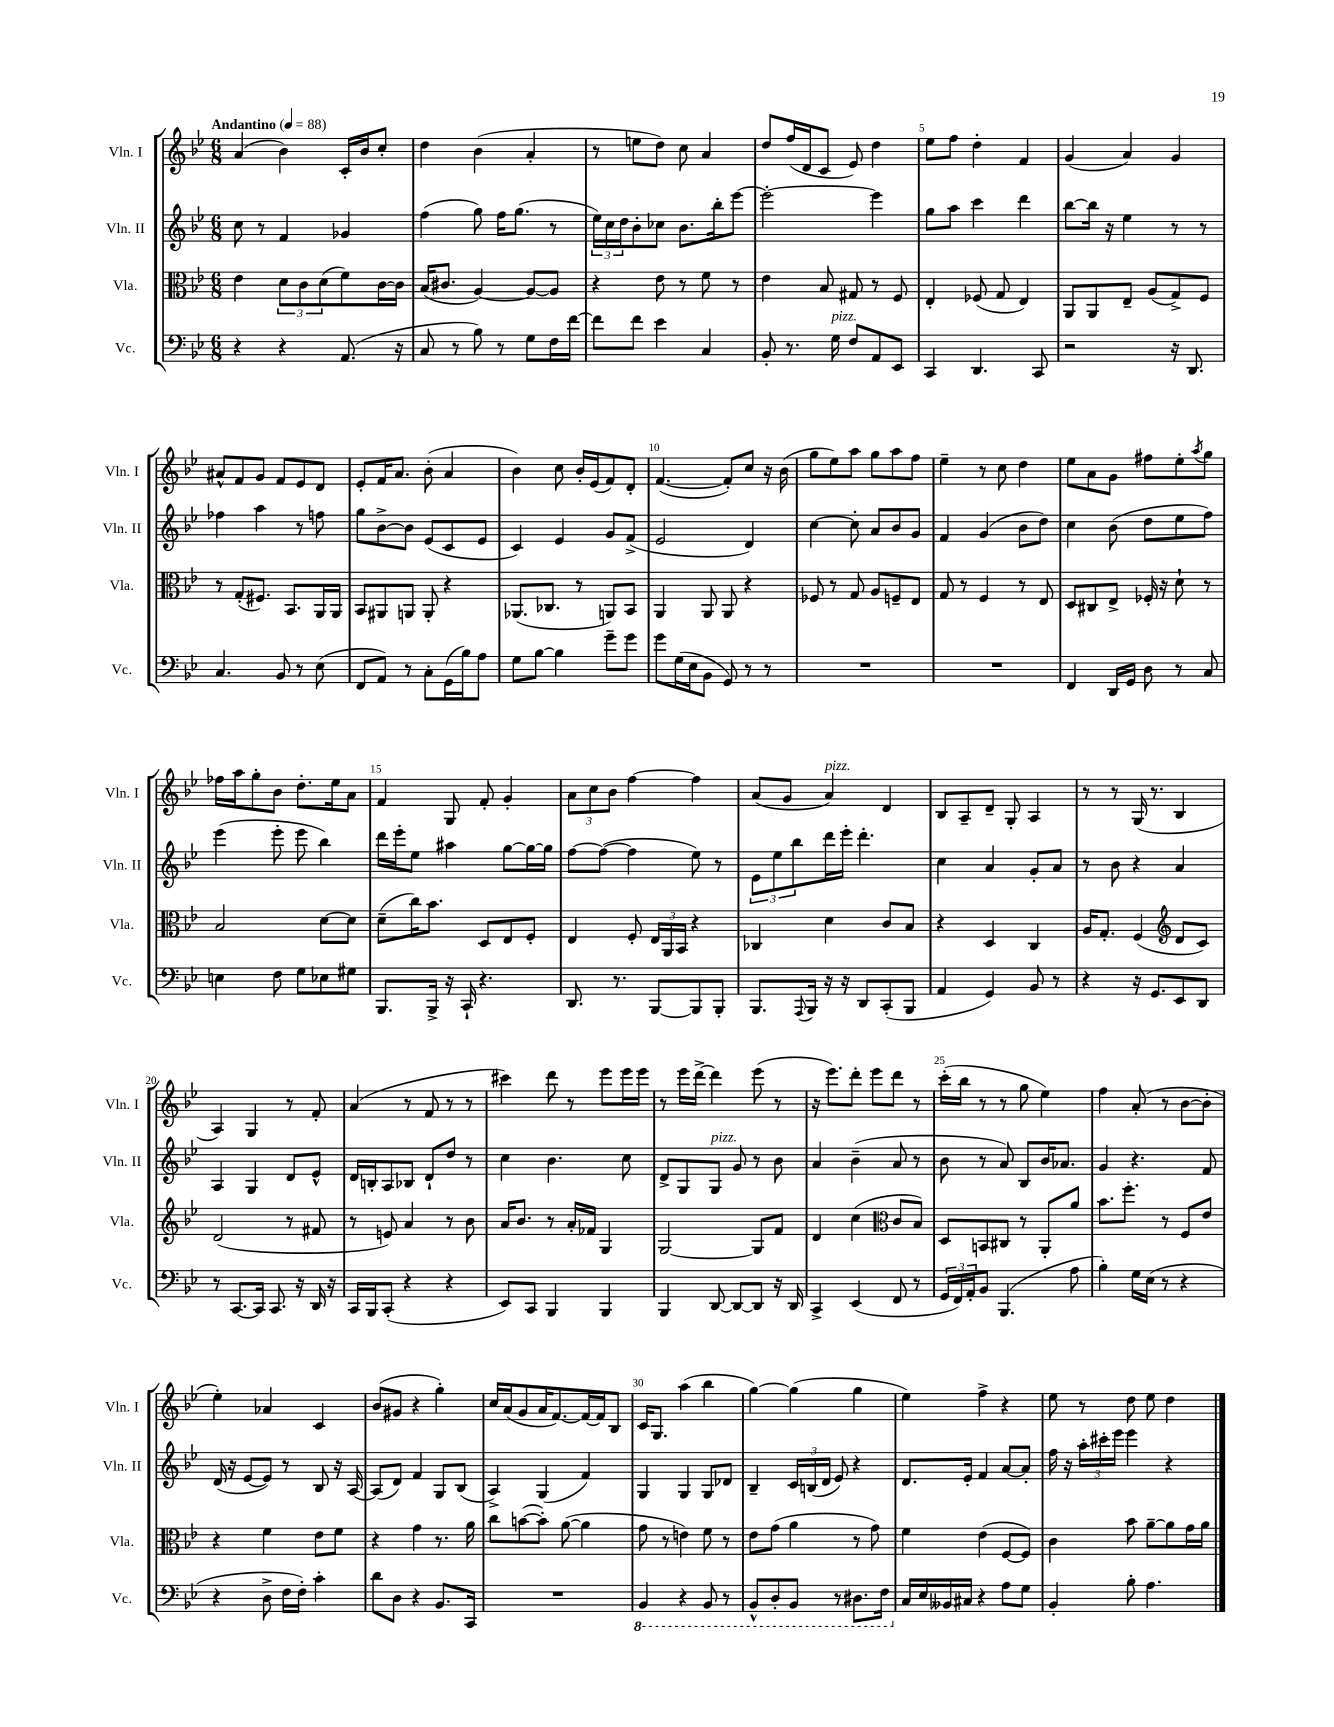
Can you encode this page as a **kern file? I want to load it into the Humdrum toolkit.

**kern	**kern	**kern	**kern
*part4	*part3	*part2	*part1
*staff4	*staff3	*staff2	*staff1
*I"Vc.	*I"Vla.	*I"Vln. II	*I"Vln. I
*I'Vc.	*I'Vla.	*I'Vln. II	*I'Vln. I
*clefF4	*clefC3	*clefG2	*clefG2
*k[b-e-]	*k[b-e-]	*k[b-e-]	*k[b-e-]
*M6/8	*M6/8	*M6/8	*M6/8
*MM88	*MM88	*MM88	*MM88
=1	=1	=1	=1
!	!	!	!LO:TX:a:B:t=Andantino
4r	4e-\	8cc\	(4a/
.	.	8r	.
4r	12d\L	4f/	4b-\)
.	12c\	.	.
.	(12d\	.	.
(8.AA/	8f\)	4g-X/	16c'/LL
.	.	.	16b-/J
.	[16c\L	.	8cc'/J
16r	16c\JJ]	.	.
=2	=2	=2	=2
8C/	(16B-/KL	(4ff\	4dd\
.	8.c#X/J	.	.
8r	.	.	.
8B-\)	[4A/)	8gg\)	(4b-\
8r	.	16ff\KL	.
.	.	(8.gg\J	.
8G\L	8A/L_	.	4a'/
16F\L	8A/J]	8r	.
[16f\JJ	.	.	.
=3	=3	=3	=3
8f\L]	4r	24ee-\LL)	8r
.	.	24cc\	.
.	.	24dd\J	.
8f\J	.	8b-'\	8een\L
4e-\	8e-\	8cc-X\J	8dd\J)
.	8r	8.b-\L	8cc\
4C/	8f\	.	4a/
.	.	16bb-'\k	.
.	8r	[8eee-\J	.
=4	=4	=4	=4
8BB-'/	4e-\	2eee-'\_	8dd/L
8.r	.	.	(16ff/L
.	.	.	16d/J
.	8B-/	.	8c/J
!LO:TX:a:i:t=pizz.	!	!	!
16G\	.	.	.
8F/L	8G#X/	.	8e-/)
8AA/	8r	4eee-\]	4dd\
8EE-/J	8F/	.	.
=5	=5	=5	=5
4CC/	4E-'/	8gg\L	8ee-\L
.	.	8aa\J	8ff\J
4.DD/	(8F-X/	4ccc\	4dd'\
.	8G/	.	.
.	4E-/)	4ddd\	4f/
8CC/	.	.	.
=6	=6	=6	=6
2r	8AA/L	[8bb-\L	(4g/
.	8AA/	16bb-\Jk]	.
.	.	16r	.
.	8E-~/J	4ee-\	4a/)
.	(8A/L	.	.
16r	8G^/)	8r	4g/
8.DD/	.	.	.
.	8F/J	8r	.
!!LO:LB:g=z
=7	=7	=7	=7
4.C/	8r	4ff-X\	8a#X^^/L
.	(8G'/L	.	8f/
.	8.F#X/J)	4aa\	8g/J
8BB-/	.	.	8f/L
.	8.BB-/L	.	.
8r	.	8r	8e-/
(8E-\	16AA/L	8ffn\	8d/J
.	16AA/JJ	.	.
=8	=8	=8	=8
8FF/L	8BB-/L	8gg\L	8e-'/L
8AA/J)	8AA#X/	[8b-^\	16f/K
.	.	.	8.a/J
8r	8AAn/J	8b-\J]	.
8C'\L	8AA'/	(8e-/L	(8b-'\
(16GG\L	4r	8c/	4a/
16B-\J)	.	.	.
8A\J	.	8e-/J	.
=9	=9	=9	=9
8G\L	(8.AA-X/L	4c/)	4b-\)
[8B-\J	.	.	.
.	8.C-X/J	.	.
4B-\]	.	4e-/	8cc\
.	8r	.	16b-'/LL
.	.	.	(16e-/J
8g~\L	8AAn/L)	8g/L	8f/)
8g\J	8BB-/J	(8f^/J	8d'/J
=10	=10	=10	=10
8g\L	4AA/	2e-/	([4.f/
(16G\L	.	.	.
16E-\J	.	.	.
8BB-\J	8AA/	.	.
8GG/)	8AA/	.	8f'/L])
8r	4r	4d/)	8cc/J
8r	.	.	16r
.	.	.	(16b-\
=11	=11	=11	=11
2.r	8F-X/	[4cc\	8gg\L
.	8r	.	8ee-\)
.	8G/	8cc'\]	8aa\J
.	8A/L	8a/L	8gg\L
.	8Fn~/	8b-/	8aa\
.	8E-/J	8g/J	8ff\J
=12	=12	=12	=12
2.r	8G/	4f/	4ee-~\
.	8r	.	.
.	4F/	(4g/	8r
.	.	.	8cc\
.	8r	8b-\L	4dd\
.	8E-/	8dd\J)	.
=13	=13	=13	=13
4FF/	8D/L	4cc\	8ee-\L
.	8C#X/	.	8a\
16DD/LL	8E-^/J	(8b-\	8g\J
16GG/JJ	.	.	.
8D\	16F-X'/	8dd\L	8ff#X\L
.	16r	.	.
8r	8d`\	8ee-\	8ee-'\
.	.	.	8qaa/
8C/	8r	8ff\J)	8gg\J
!!LO:LB:g=z
=14	=14	=14	=14
4En\	2B-/	(4eee-\	16ff-X\LL
.	.	.	16aa\J
.	.	.	8gg'\
8F\	.	8eee-'\	8b-\J
8G\L	.	8eee-\	8.dd'\L
8E-X\	[8d\L	4bb-\)	.
.	.	.	16ee-\k
8G#X\J	8d\J]	.	8a\J
=15	=15	=15	=15
8.BBB-/L	(8d~\L	16ddd\LL	4f/
.	.	16eee-'\J	.
.	16cc\K)	8ee-\J	.
16BBB-^/Jk	8.b-\J	.	.
16r	.	4aa#X\	8G/
16CC`/	.	.	.
4.r	8D/L	.	8f'/
.	8E-/	[8gg\L	4g'/
.	8F'/J	16gg\L_	.
.	.	16gg\JJ]	.
=16	=16	=16	=16
8.DD/	4E-/	[8ff\L	12a\L
.	.	.	12cc\
.	.	(8ff\J_	.
.	.	.	12b-\J
8.r	.	.	.
.	8F'/	4ff\]	[4ff\
[8BBB-/L	24E-/LL	.	.
.	24AA/	.	.
.	24BB-/JJ	.	.
8BBB-/]	4r	8ee-\)	4ff\]
8BBB-'/J	.	8r	.
=17	=17	=17	=17
8.BBB-/L	4C-X/	12e-\L	(8a/L
.	.	12ee-\	.
.	.	.	8g/J
.	.	12bb-\	.
8qqAAA/	.	.	.
16BBB-/Jk	.	.	.
!	!	!	!LO:TX:a:i:t=pizz.
16r	4d\	16ddd\L	4a/)
16r	.	16eee-'\JJ	.
8DD/L	.	4.ddd'\	.
(8CC'/	8c/L	.	4d/
8BBB-/J	8B-/J	.	.
=18	=18	=18	=18
4AA/	4r	4cc\	8B-/L
.	.	.	8A~/
4GG/)	4D/	4a/	8d~/J
.	.	.	8G'/
8BB-/	4C/	8g'/L	4A/
8r	.	8a/J	.
=19	=19	=19	=19
4r	16A/KL	8r	8r
.	8.G'/J	.	.
.	.	8b-\	8r
16r	(4F/	4r	(16G/
8.GG/L	.	.	8.r
*	*clefG2	*	*
8EE-/	8d/L	4a/	4B-/
8DD/J	8c/J)	.	.
!!LO:LB:g=z
=20	=20	=20	=20
8r	(2d/	4A/	4A/)
[8.CC/L	.	.	.
.	.	4G/	4G/
16CC/Jk]	.	.	.
8.CC/	.	.	.
.	8r	8d/L	8r
16r	.	.	.
16DD/	8f#X/	8e-^^/J	8f'/
16r	.	.	.
=21	=21	=21	=21
16CC/LL	8r	16d/LL	(4a/
16BBB-/J	.	16Bn'/J	.
(8CC'/J	8en/)	8A/	.
4r	4a/	8B-X/J	8r
.	.	8d`/L	8f/
4r	8r	8dd/J	8r
.	8b-\	8r	8r
=22	=22	=22	=22
8EE-/L)	16a/KL	4cc\	4ccc#X\)
.	8.b-/J	.	.
8CC/J	.	.	.
4BBB-/	8r	4.b-\	8ddd\
.	16a'/LL	.	8r
.	16f-X/JJ	.	.
4BBB-/	4G/	.	8eee-\L
.	.	8cc\	16eee-\L
.	.	.	16eee-\JJ
=23	=23	=23	=23
4BBB-/	[2G/	8d^/L	8r
.	.	8G/	16eee-\LL
.	.	.	[16ddd^\JJ
!	!	!LO:TX:a:i:t=pizz.	!
[8DD/	.	8G/J	4ddd\]
8DD/L_	.	8g/	.
8DD/J]	8G/L]	8r	(8eee-\
16r	8f/J	8b-\	8r
16DD/	.	.	.
=24	=24	=24	=24
4CC^/	4d/	4a/	16r
.	.	.	8.eee-\L)
(4EE-/	(4cc\	(4b-~\	8ddd'\J
.	.	.	8eee-\L
*	*clefC3	*	*
8FF/	8c/L	8a/	8ddd\J
8r	8B-/J)	8r	8r
=25	=25	=25	=25
24GG/LL	8D/L	8b-\	(16ccc'\LL
24FF/)	.	.	.
.	.	.	16bb-\JJ
24AA'/J	.	.	.
8BB-/J	8BBn/	8r	8r
(4.BBB-/	8C#X/J	8a/)	8r
.	8r	8B-/L	8gg\
.	8AA'/L	16b-/K	4ee-\)
.	.	8.a-X/J	.
8A\	8a/J	.	.
=26	=26	=26	=26
4B-'\)	8.b-\L	4g/	4ff\
.	8.ff'\J	.	.
16G\LL	.	4.r	(8a'/
(16E-\JJ	.	.	.
8r	8r	.	8r
4r	8F/L	.	[8b-\L
.	8e-/J	8f/	8b-'\J]
!!LO:LB:g=z
=27	=27	=27	=27
4r	4r	(16d/	4ee-'\)
.	.	16r	.
.	.	[8e-/L	.
8D^\	4f\	8e-/J])	4a-X/
16F\LL	.	8r	.
16F'\JJ)	.	.	.
4c'\	8e-\L	8B-/	4c/
.	8f\J	16r	.
.	.	[16A/	.
=28	=28	=28	=28
8d\L	4r	(8A/L]	(8b-/L
8D\J	.	8d/J)	8g#X/J
4r	4g\	4f/	4r
8.BB-/L	8.r	8G/L	4gg'\)
.	.	(8B-/J	.
16CC/Jk	16a\	.	.
=29	=29	=29	=29
2.r	8cc\L	4A^/)	16cc/LL
.	.	.	(16a/J
.	([8bn\	.	8g/
.	8b'\J])	(4G/	16a/K
.	.	.	[8.f/)
.	([8a\	.	.
.	4a\]	4f/)	16f/L_
.	.	.	16f/J]
.	.	.	8B-/J
=30	=30	=30	=30
*8ba	*	*	*
4BBB-/	8g\	4G/	16c/KL
.	.	.	8.G/J
.	8r	.	.
4r	4en\)	4G/	(4aa\
8BBB-/	8f\	8G/L	4bb-\
8r	8r	8d-X/J	.
=31	=31	=31	=31
8BBB-^^/L	8e-\L	4B-~/	[4gg\)
8DD'/	(8g\J	.	.
8BBB-/J	4a\	24c/LL	(4gg\]
.	.	(24Bn/	.
.	.	24d/JJ	.
8r	.	8e-/)	.
8.DD#X\L	8r	4r	4gg\
.	8g\)	.	.
16FF\Jk	.	.	.
=32	=32	=32	=32
*X8ba	*	*	*
16C/LL	4f\	8.d/L	4ee-\)
16E-/	.	.	.
16BB--X/	.	.	.
16C#X/JJ	.	16e-'/Jk	.
4r	(4e-\	4f/	4ff^\
8A\L	[8F/L	[8a/L	4r
8G\J	8F/J])	8a'/J]	.
=33	=33	=33	=33
4BB-'/	4c\	16ff\	8ee-\
.	.	16r	.
.	.	24aa'\LL	8r
.	.	24ccc#X'\	.
.	.	24eee-\JJ	.
8B-'\	8b-\	4eee-\	8dd\
4.A\	[8a~\L	.	8ee-\
.	8a\]	4r	4dd\
.	16g\L	.	.
.	16a\JJ	.	.
==	==	==	==
*-	*-	*-	*-
